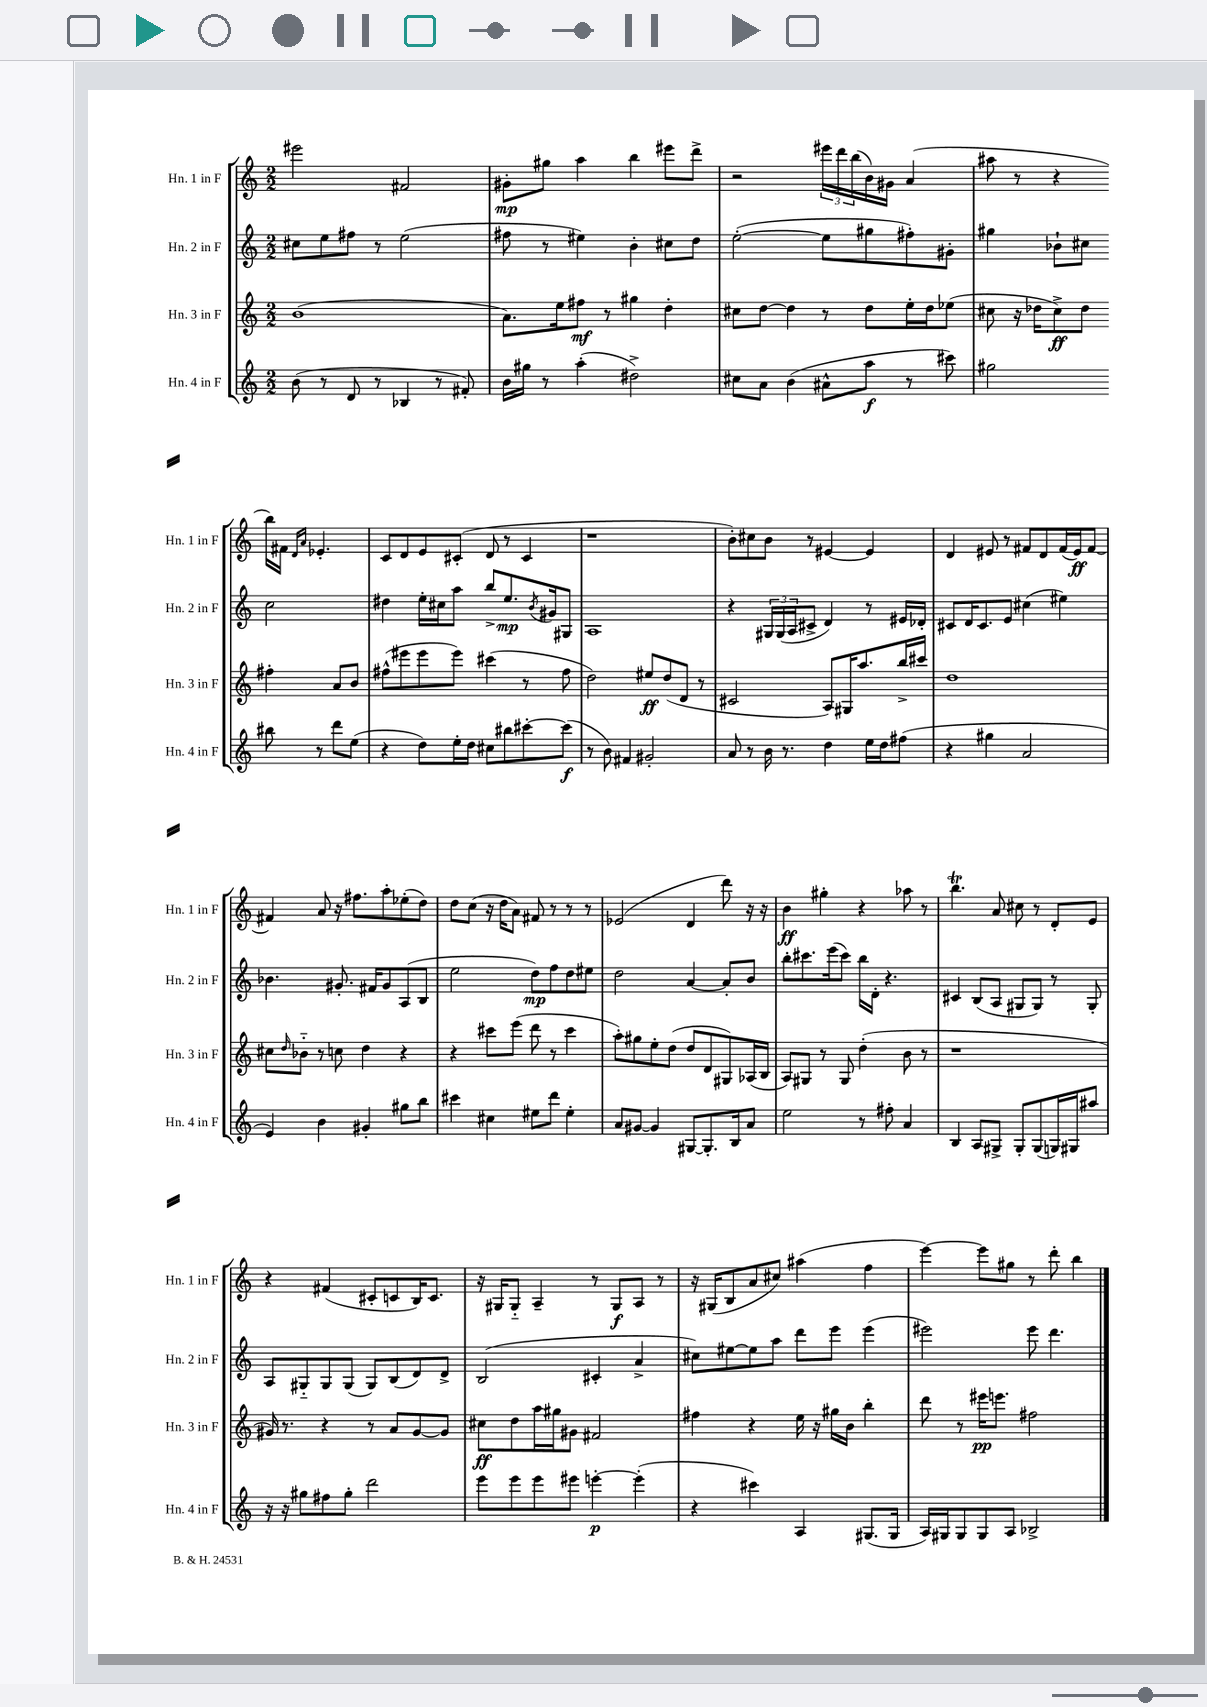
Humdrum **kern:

**kern	**kern	**kern	**kern
*staff4	*staff3	*staff2	*staff1
*clefG2	*clefG2	*clefG2	*clefG2
*k[]	*k[]	*k[]	*k[]
*M2/2	*M2/2	*M2/2	*M2/2
(8b\	(1b	8cc#\L	2eee#\
8r	.	8ee\	.
8d/	.	8ff#\J	.
8r	.	8r	.
4B-/	.	(2ee\	2f#/
8r	.	.	.
8f#'/)	.	.	.
=	=	=	=
16b\LL	8.a\L)	8ff#\	8g#'\L
16gg#\JJ	.	.	.
8r	.	8r	8gg#\J
.	16ee\k	.	.
(4aa'\	8ff#\J	4ee#\)	4aa\
.	8r	.	.
2dd#^\)	4gg#\	4b'\	4bb\
.	4dd'\	8cc#\L	8eee#\L
.	.	8dd\J	8ddd^\J
=	=	=	=
8cc#\L	8cc#\L	([2ee'\	2r
8a\J	[8dd\J	.	.
(4b\	4dd\]	.	.
8a#^^\L	8r	8ee\]L	24eee#\LL
.	.	.	24ddd\
.	.	.	(24bb\
8aa\J	8dd\L	8gg#\	16b\)
.	.	.	16g#\JJ
8r	16ee'\L	8ff#'\)	(4a/
.	16dd\J	.	.
8ccc#\)	(8ee-\J	8g#'\J	.
=	=	=	=
2gg#\	8cc#\	4gg#\	8aa#\
.	16r	.	8r
.	16dd-\LK	.	.
.	8cc#^\)	8b-`\L	4r
.	8dd-\J	8cc#\J	.
8bb#\	4ff#'\	2cc#\	16bb\LL)
.	.	.	16f#\JJ
.	.	.	16qqd/LL
.	.	.	16qqa/JJ
8r	.	.	4.e-'/
8ddd\L	8a/L	.	.
(8ee\J	8b/J	.	.
=	=	=	=
4r	(8ff#^^\L	4dd#\	8c/L
.	8eee#\	.	8d/
8dd\L)	8eee#\	16ee'\LL	8e/
.	.	16cc#\J	.
16ee'\L	8eee#\J)	8aa\J	(8c#'/J
16dd\JJ	.	.	.
8cc#\L	(4ccc#\	8bb^/L	8d/
8bb#\	.	8.ee/	8r
[8ccc#'\	8r	.	4c#/
.	.	8qb/	.
.	.	16g#/k	.
(8ccc#\]J	8ff#\	8G#/J	.
=	=	=	=
8r	2dd\)	1A	1r
8b\)	.	.	.
4f#/	.	.	.
2g#'/	8ee#/L	.	.
.	(8dd/	.	.
.	8d/J	.	.
.	8r	.	.
=	=	=	=
8a/	2c#/	4r	8b'\L)
8r	.	.	8cc#\
16b\	.	24G#/LL	8b\J
.	.	(24G#/	.
8.r	.	.	.
.	.	24A/J	.
.	.	8c#^/J	8r
4dd\	8A/L)	4d/)	[4e#/
.	16G#/K	.	.
.	8.aa/	.	.
16ee\LL	.	8r	4e#/]
16dd\J	.	.	.
(8ff#\J	16bb^/L	16e#/LL	.
.	16ccc#/JJ	16d-'/JJ	.
=	=	=	=
4r	1dd	8c#/L	4d/
.	.	16d/K	.
.	.	8.c#/	.
4gg#\	.	.	8e#/
.	.	8e/J	8r
2a/	.	(4cc#\	8f#/L
.	.	.	8d/
.	.	4ee#\)	(16f#/L
.	.	.	16e#/J)
.	.	.	[8f#/J
=	=	=	=
4e/)	8cc#\L	4.b-\	4f#/]
.	16qqdd/	.	.
.	8b-'~\J	.	.
4b\	8r	.	8a/
.	8cc\	8.g#'/	16r
.	.	.	8.ff#\L
4g#'/	4dd\	.	.
.	.	16f#/LK	.
.	.	8g#/	8aa'\
8gg#\L	4r	(8A/	(8ee-'\
8bb\J	.	8B/J	8dd\J)
=	=	=	=
4ccc#\	4r	2ee\	8dd\L
.	.	.	(8cc\J
4cc#\	8ccc#\L	.	16r
.	.	.	16dd\LK
.	(8eee\J	.	8a\J)
8ee#\L	8ddd\	8dd\L)	8f#/
8ddd\J	8r	8ff\	8r
4ee#'\	4ccc#\	8dd\	8r
.	.	8ee#\J	8r
=	=	=	=
8a/L	8aa'\L)	2dd\	(2e-/
[8g#/J	8gg#\	.	.
4g#/]	8ee'\	.	.
.	(8dd\J	.	.
[8G#/L	8dd/L	[4a/	4d/
8.G#'/]	8d/	.	.
.	8G#/)	8a'/]L	8ddd\)
16B/k	.	.	.
8a/J	(16A-/L	8b/J	16r
.	16B/JJ	.	16r
=	=	=	=
2ee\	8A/L)	8bb'\L	4b\
.	8G#/J	8.ccc#\	.
.	8r	.	4gg#'\
.	.	(16eee\k	.
.	8G#/	8ccc#\J)	.
8r	(4dd'\	16bb\LL	4r
.	.	16d'\JJ	.
8ff#'\	.	4.r	.
4a/	8b\	.	8aa-\
.	8r	.	8r
=	=	=	=
4B/	1r	4c#/	4.bb\
8A/L	.	(8B/L	.
8G#^/J	.	8A/J	8a/
8G#'/L	.	8G#/L	8cc#\
(8G#/	.	8G#/J)	8r
16G/L)	.	8r	8d'/L
16G#/J	.	.	.
8aa#/J	.	8G#'/	8e/J
=	=	=	=
16r	16g#/)	8A/L	4r
16r	8.r	.	.
8gg#\L	.	8G#'~/	.
8ff#\	4r	8G#/	(4f#/
8gg#'\J	.	(8G#/J	.
2ddd\	8r	8G#/L)	8c#'/L
.	8a/L	(8B/	8c/
.	[8g#/	8d/)	16B/K)
.	.	.	8.c/J
.	8g#/]J	8d^/J	.
=	=	=	=
8eee\L	8cc#\L	(2B/	16r
.	.	.	16G#/LK
8eee\	8dd\	.	8G#'~/J
8eee\	16aa\L	.	4A~/
.	16gg#\J	.	.
8eee#\J	8g#\J	.	.
[4eee'\	2f#/	4c#'/	8r
.	.	.	8G#/L
(4eee'\]	.	4a^/	8A/J
.	.	.	8r
=	=	=	=
4r	4ff#\	8cc#\L)	16r
.	.	.	(16G#/LK
.	.	[8ee#\	8B/
4ccc#\)	4r	8ee#\]	8a/
.	.	8aa\J	8cc#/J)
4A/	16ee\	8ddd\L	(4aa#\
.	16r	.	.
.	16gg#\LL	8eee\J	.
.	16b\JJ	.	.
(8.G#/L	4bb'\	(4eee\	4ff\
16G#/Jk	.	.	.
=	=	=	=
16A/LL)	8ddd\	2eee#\)	[4eee\)
16G#/J	.	.	.
8G#/	8r	.	.
8G#/	16eee#\LK	.	8eee\]L
.	8.eee\J	.	.
8A/J	.	.	8gg#\J
2B-^/	2ff#\	8eee#\	8r
.	.	4.ddd\	8ddd'\
.	.	.	4bb\
==	==	==	==
*-	*-	*-	*-
